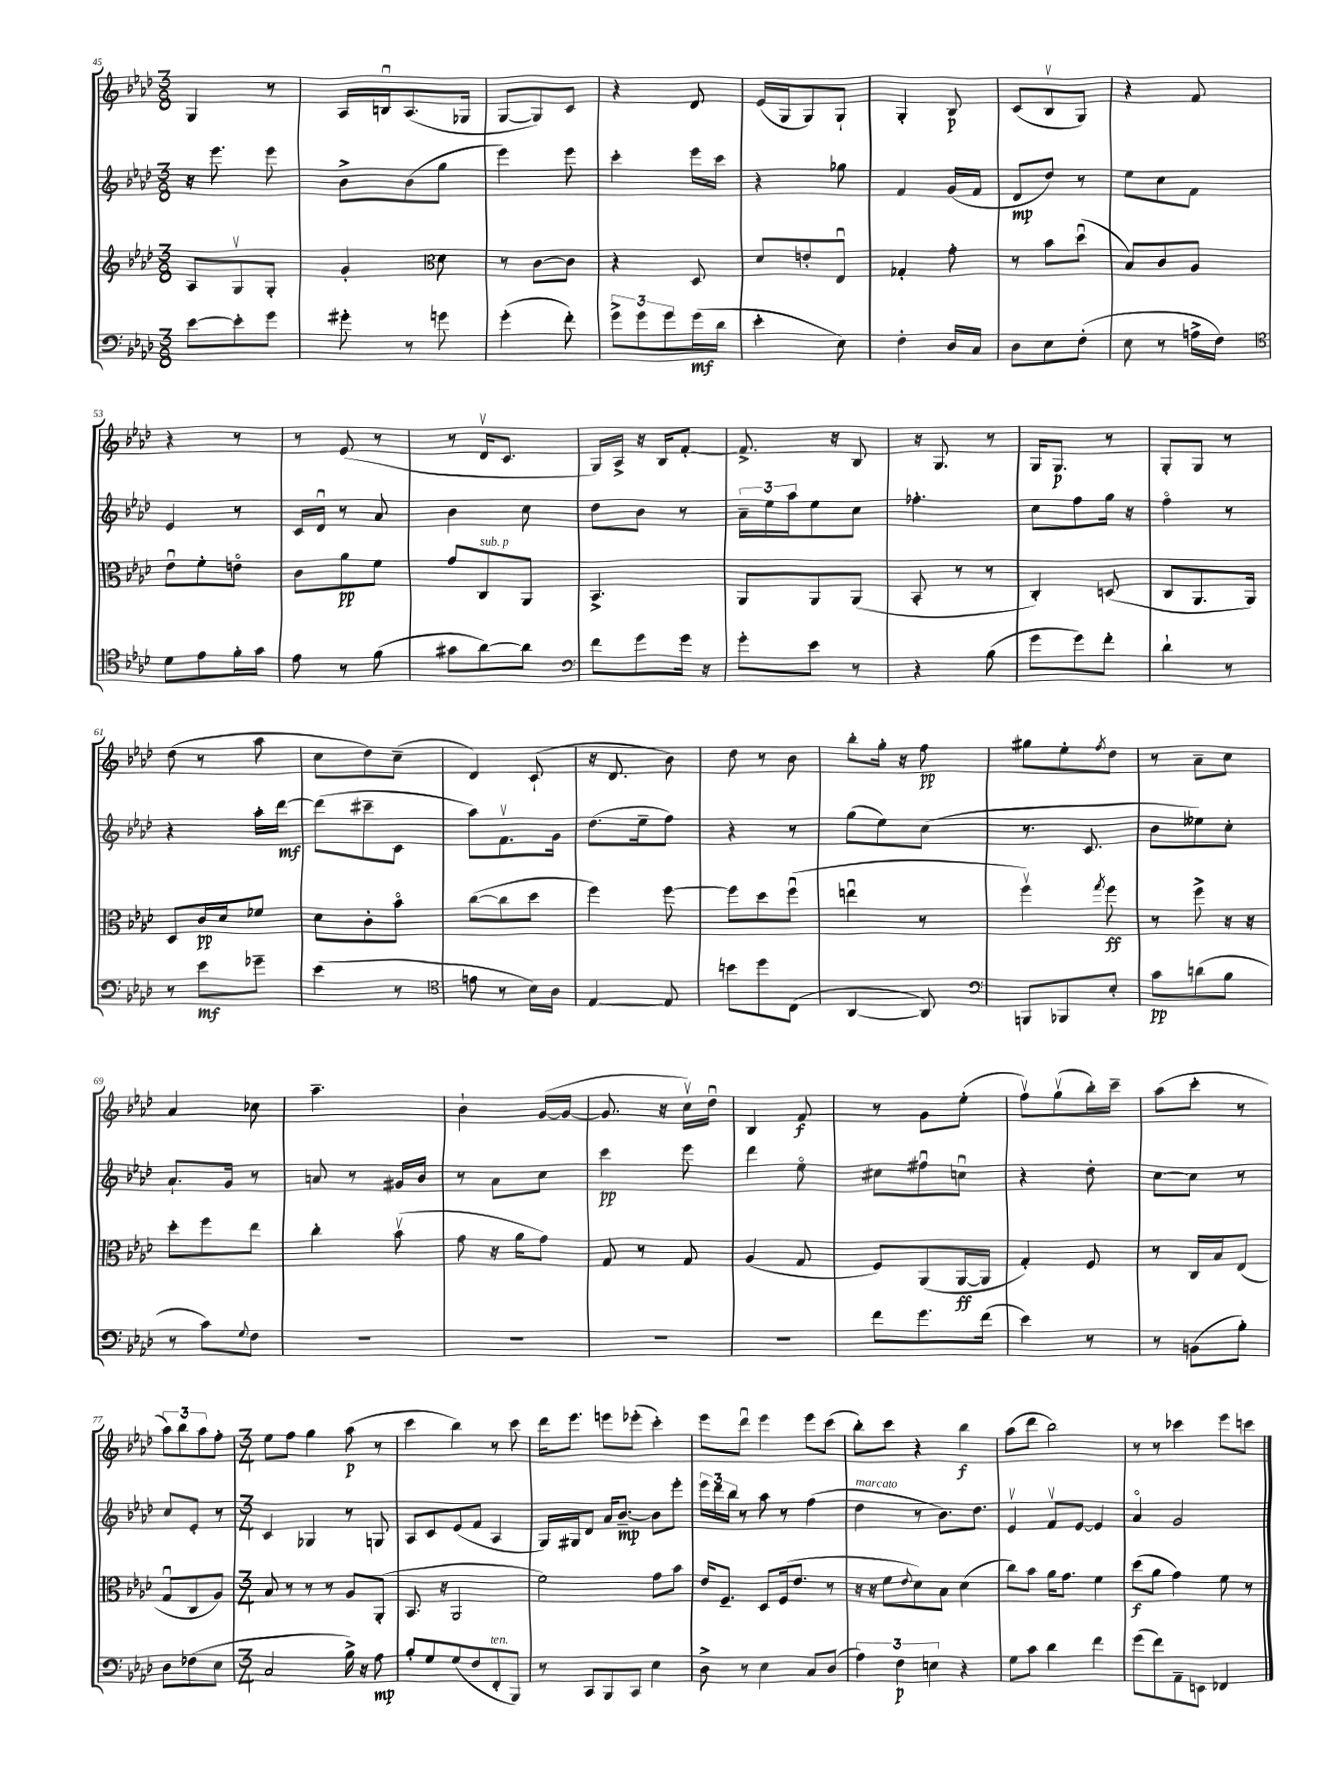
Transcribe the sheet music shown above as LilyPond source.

<<
\new StaffGroup <<
\new Staff = "s0" {
    \clef treble \key aes \major \numericTimeSignature \time 3/8
    g4 r8 |
    aes16 b16\downbow aes8.( ges16 |
    g8~ g8) c'8 |
    r4 des'8 |
    ees'16( g16 g8) g8-! |
    g4-. bes8\p |
    c'8( bes8\upbow g8) |
    r4 f'8 |
    r4 r8 |
    r8 ees'8( r8 |
    r8 des'16\upbow c'8. |
    g16) aes16-> r16 bes16 f'8~-. |
    f'8.-> r16 bes8 |
    r16 g8. r8 |
    g16 g8.\p r8 |
    g8-. g8 r8 |
    des''8( r8 aes''8 |
    c''8 des''8) c''8--( |
    des'4) c'8-!( |
    r16 des'8. bes'8) |
    des''8 r8 bes'8 |
    bes''8-. g''16-. r16 f''8\pp |
    gis''8 ees''8-. \acciaccatura { f''8 } des''8 |
    r8 aes'8-- c''8 |
    aes'4 ces''8 |
    aes''4.-- |
    bes'4-! g'16~( g'16~ |
    g'8. r16 c''16\upbow) des''16\downbow |
    bes4 f'8\f |
    r8 g'8 ees''8-.( |
    f''8\upbow) g''8\upbow( bes''16-.) c'''16-- |
    aes''8( c'''8-. r8 |
    \tuplet 3/2 { aes''8) bes''8 aes''8 } f''8-. |
    \numericTimeSignature \time 3/4 ees''8 f''8 g''4 aes''8\p( r8 |
    c'''4 bes''4) r8 c'''8 |
    des'''16 ees'''8. e'''8 ees'''8-.( c'''4-.) |
    ees'''8 des'''8\downbow ees'''4 ees'''8 c'''8( |
    bes''8-.) c'''8 r4 bes''4\f |
    aes''8( des'''8 bes''2) |
    r8 r8 ces'''4 ees'''8 c'''8 \bar "|." |
}
\new Staff = "s1" {
    \clef treble \key aes \major \numericTimeSignature \time 3/8
    r16 ees'''8. ees'''8 |
    bes'8-> bes'8( g''8 |
    ees'''4) ees'''8 |
    c'''4-. ees'''16 c'''16 |
    r4 ges''8 |
    f'4 g'16( f'16 |
    des'8\mp des''8) r8 |
    ees''8 c''8 f'8 |
    ees'4 r8 |
    c'16 des'16\downbow r8 aes'8 |
    bes'4 c''8 |
    des''8 bes'8 r8 |
    \tuplet 3/2 { aes'16-- ees''16 aes''16 } ees''8 c''8 |
    fes''4.-. |
    c''8 f''8 g''16 r16 |
    f''4\flageolet r8 |
    r4 aes''16-. des'''16~\mf |
    des'''8( cis'''8-- c'8 |
    aes''8) f'8.\upbow g'16 |
    des''8.( ees''16-- f''8) |
    r4 r8 |
    g''8( ees''8) c''8( |
    r8. c'8. |
    bes'8 eeses''8) c''8-. |
    aes'8.-! g'16 r8 |
    a'8 r8 gis'16 bes'16 |
    r8 aes'8 c''8 |
    c'''4\pp ees'''8 |
    des'''4 ees''8\flageolet |
    cis''8 fis''8\downbow c''8\downbow |
    r4 des''8-. |
    c''8~ c''8 r8 |
    c''8 ees'8-. r8 |
    \numericTimeSignature \time 3/4 c'4 ges4 r8 g8 |
    aes8 c'8 ees'8( f'8 aes4 |
    g16) gis16 des'8 aes'16 bes'8.~--\mp bes'8 ees'''8-. |
    \tuplet 3/2 { ees'''16 des'''16 bes''16 } r8 aes''8 r8 f''4( |
    des''4^\markup { \italic "marcato" } r8 bes'8.) des''8. |
    ees'4\upbow f'8\upbow ees'8~ ees'4 |
    aes'4\flageolet g'2 \bar "|." |
}
\new Staff = "s2" {
    \clef treble \key aes \major \numericTimeSignature \time 3/8
    aes8 g8\upbow g8-. |
    g'4-. \clef alto des'8 |
    r8 c'8~ c'8 |
    r4 des8 |
    des'8 e'8-. ees8\downbow |
    ges4-. g'8-. |
    r8 bes'8 des''8\downbow( |
    bes8) c'8 aes8 |
    ees'8\downbow f'8-. e'8\flageolet |
    c'8 aes'8\pp f'8 |
    g'8 c8^\markup { \italic "sub. p" } aes,8 |
    bes,4.-> |
    aes,8 aes,8 aes,8( |
    bes,8-. r8 r8 |
    c4-.) d8( |
    c8 aes,8. aes,16) |
    des8 c'16\pp des'16 fes'8 |
    des'8 c'8-. bes'8\flageolet |
    c''8~( c''8 des''8 |
    f''4) f''8~ |
    f''8 des''8 f''8\downbow( |
    e''4\downbow r8 |
    f''4\upbow) \acciaccatura { g''8 } f''8\ff |
    r8 f''8-> r16 r16 |
    des''8-. f''8 ees''8 |
    c''4-. bes'8\upbow( |
    g'8 r16 aes'16 g'8) |
    g8 r8 g8 |
    aes4( g8 |
    f8) aes,8( aes,16~\ff aes,16 |
    g4-.) f8 |
    r8 c16 bes16 ees8( |
    g8\downbow c8 aes8) |
    \numericTimeSignature \time 3/4 bes8 r8 r8 r8 aes8 aes,8-.( |
    bes,8. r16 aes,2 |
    f'2) g'8 bes'8 |
    ees'16 f8.-- des8 f16( ees'8. r8 |
    r16 r16 f'8 \appoggiatura { ees'8 } des'8) bes8 des'4( |
    c''8) bes'8 aes'16 g'8. f'4 |
    des''8\f( aes'8 g'4) f'8 r8 \bar "|." |
}
\new Staff = "s3" {
    \clef bass \key aes \major \numericTimeSignature \time 3/8
    ees'8~ ees'8-. g'8 |
    gis'8-. r8 g'8 |
    g'4-.( f'8-.) |
    \tuplet 3/2 { g'8-> g'8 g'8 } g'16\mf( des'16 |
    ees'4-. ees8) |
    f4-. des16 c16 |
    des8 ees8 f8-.( |
    ees8 r8 a16-> f16) |
    \clef tenor des'8 ees'8 f'16-. g'16 |
    ees'8 r8 f'8( |
    gis'8 aes'8~) aes'8 |
    \clef bass f'8 g'8 g'16 r16 |
    g'8-. ees'8 r8 |
    r4 bes8( |
    g'8 g'8) f'8-. |
    des'4-! r8 |
    r8 ees'8\mf ges'8-- |
    ees'4( r8 |
    \clef tenor e'8 r8 bes16) aes16 |
    ees4~ ees8 |
    b'8 des''8 c8( |
    aes,4~ aes,8) |
    \clef bass b,,8 bes,,8 ees8-. |
    c'8\pp d'8( bes8 |
    r8 c'8) \appoggiatura { g8 } f8 |
    R4. |
    R4. |
    R4. |
    R4. |
    f'8 g'8. f'16( |
    ees'4) r8 |
    r8 b,8( bes8-.) |
    des8 fes8( ees8 |
    \numericTimeSignature \time 3/4 c2 bes16->) r16 aes8\mp |
    bes8-. g8 g8( f8 f,8-.^\markup { \italic "ten." } bes,,8) |
    r8 c,8 bes,,8 c,8 ees4 |
    des8-> r8 ees4 c8 des8( |
    \tuplet 3/2 { aes4) f4\p e4 } r4 |
    g8 c'8 des'4 f'4 |
    g'8( f'8) aes,8-- e,8 fes,4 \bar "|." |
}
>>
>>
\layout { \context { \Score currentBarNumber = #45 } }
